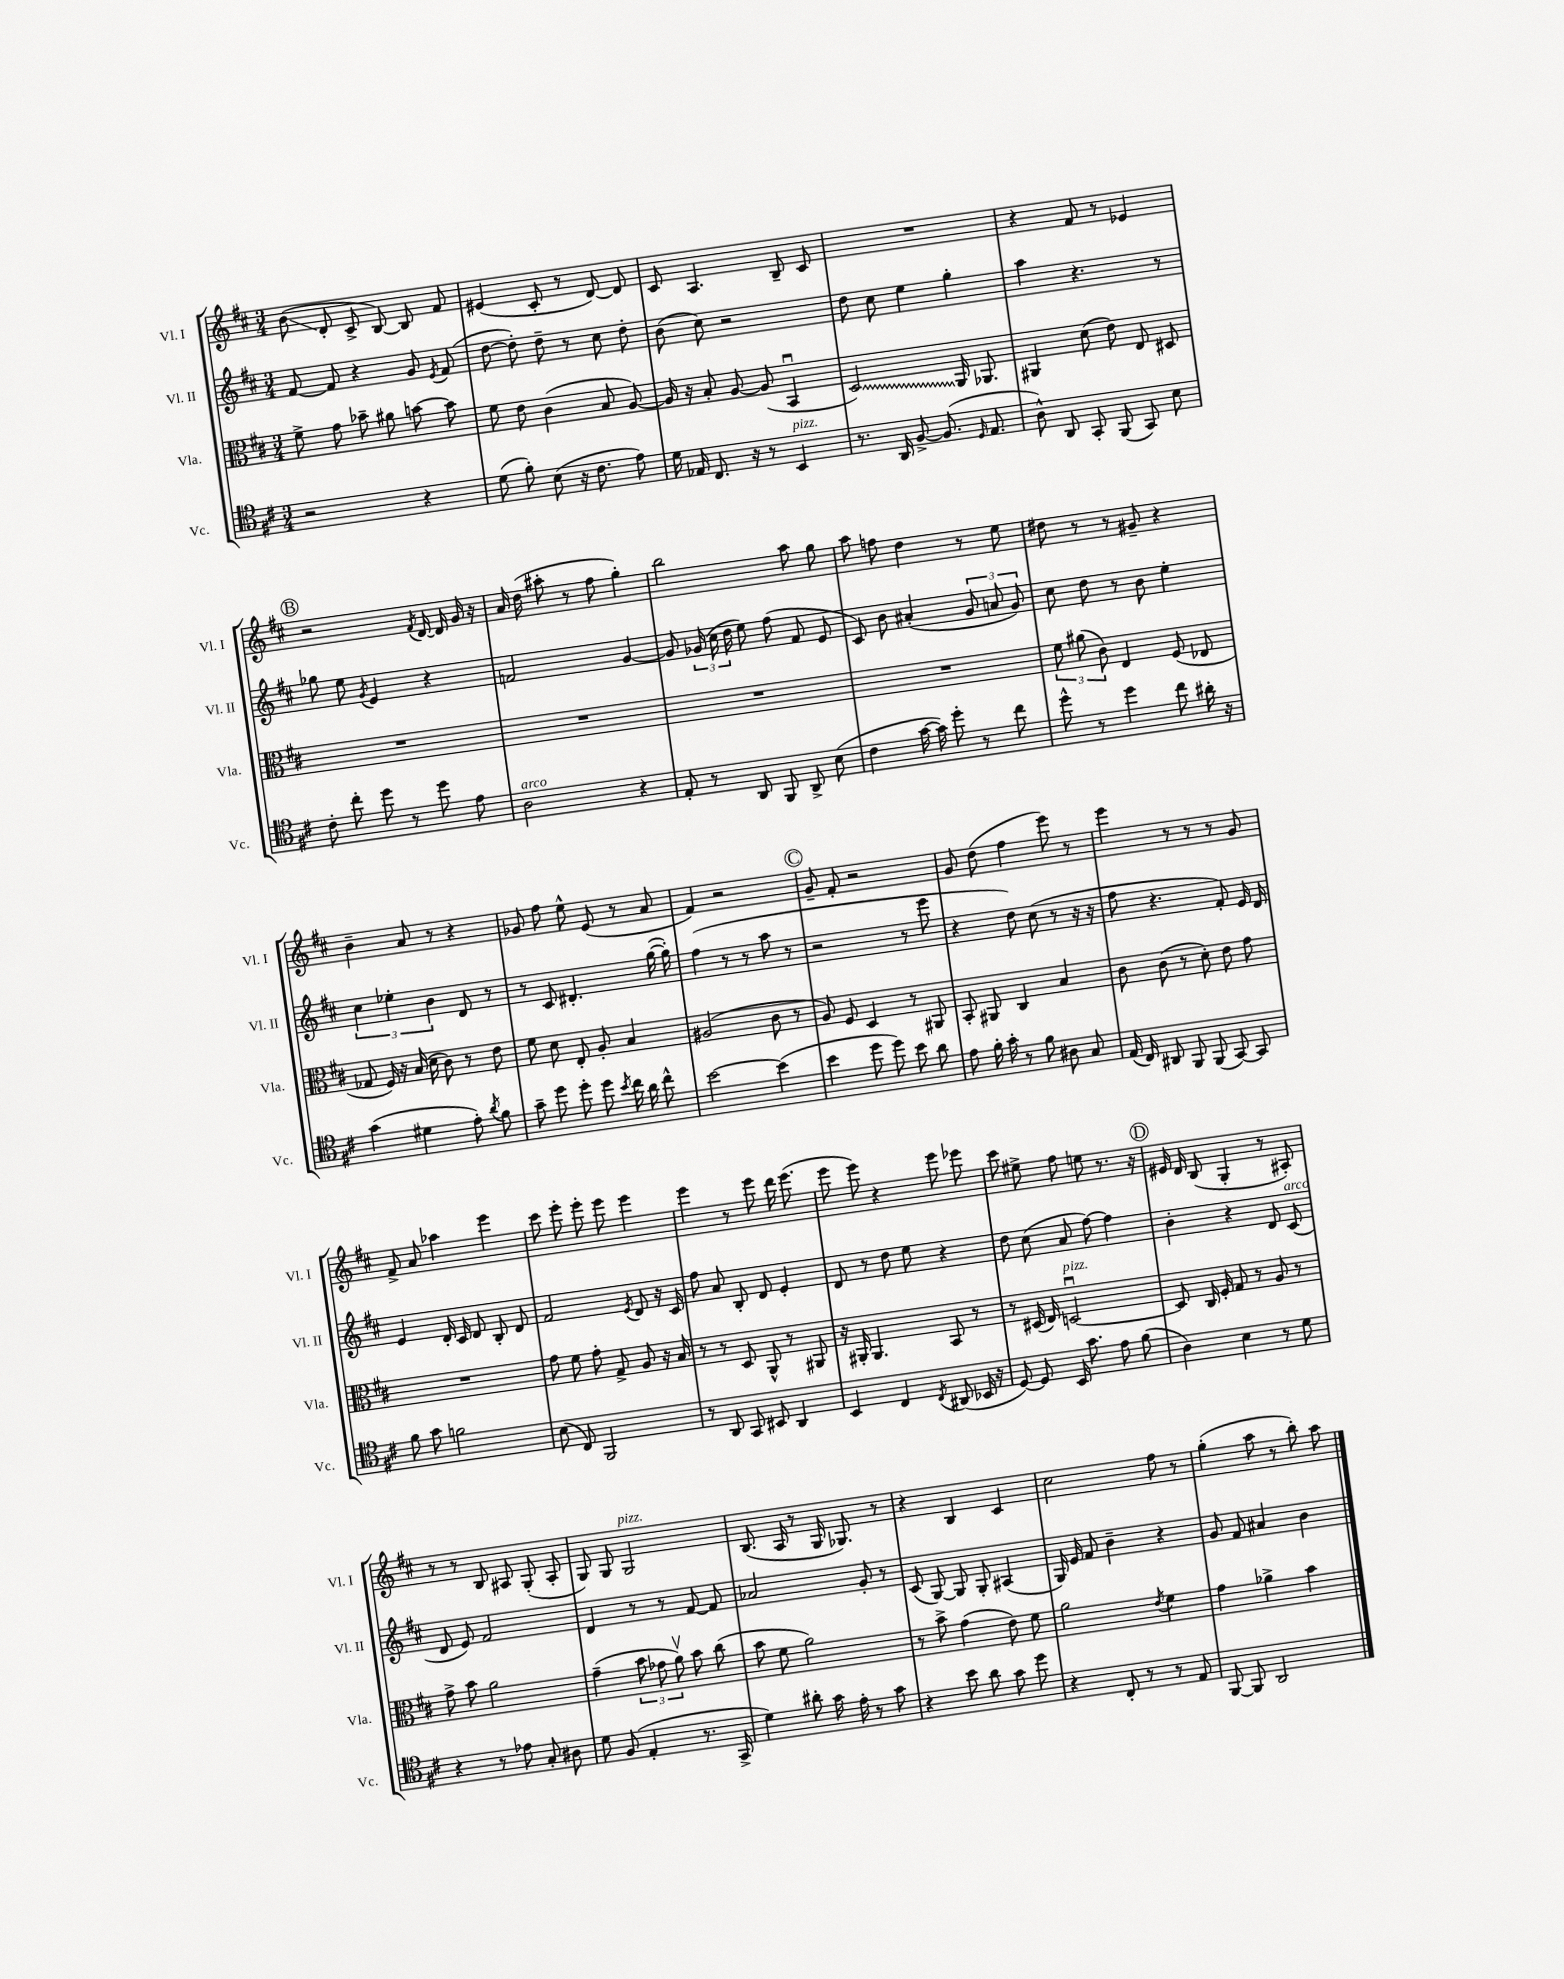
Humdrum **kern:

**kern	**kern	**kern	**kern
*staff4	*staff3	*staff2	*staff1
*clefC4	*clefC3	*clefG2	*clefG2
*k[f#c#]	*k[f#c#]	*k[f#c#]	*k[f#c#]
*M3/4	*M3/4	*M3/4	*M3/4
2r	8f#^	[8f#	(8b
.	8g	8f#]	8d'
.	8b-~	4r	8c#^
.	8a#	.	[8B)
4r	[8b	8g	8B]
.	.	8qe	.
.	8b]	(8f#	8f#
=	=	=	=
(8d	8f#	[8dd	(4e#
8f#')	8e	8dd'])	.
(8B	(4c#	8dd~	8c#'
16r	.	8r	8r
8.c#	.	.	.
.	8B	8cc#	[8d)
8e)	[8A)	8dd'	8d]
=	=	=	=
16d	16A]	(8b	8c#
16E-	16r	.	.
8.C#	8B'	8cc#)	4.A
.	[8A	2r	.
16r	.	.	.
8r	(8A]	.	.
4BB	4BBu	.	8B~
.	.	.	8c#
=	=	=	=
8.r	2D)	8dd	2.r
.	.	8cc#	.
16AA	.	.	.
[8F#^	.	4ee	.
(8.F#]	.	.	.
.	16AA	4gg'	.
16qqD	.	.	.
8.E	8.AA-	.	.
=	=	=	=
8A^^)	4AA#	4aa	4r
8AA	.	.	.
8GG'	(8d	4.r	8f#
(8FF#	8e)	.	8r
8GG)	8E	.	4e-
8B	8D#	8r	.
=	=	=	=
8c#'	2.r	8gg-	2r
8cc#'	.	8ee	.
.	.	8qg	.
8dd	.	4e	.
8r	.	.	.
.	.	.	8qf#
8dd	.	4r	[16d
.	.	.	16d]
8e	.	.	16g
.	.	.	16r
=	=	=	=
2A	2.r	2f	16a
.	.	.	(16dd
.	.	.	8aa#'
.	.	.	8r
.	.	.	8ff#
4r	.	[4g	4gg')
=	=	=	=
8E'	2.r	8g]	2bb
8r	.	(24g-	.
.	.	24cc#	.
.	.	24dd	.
8AA	.	8ee)	.
8FF#	.	(8ff#	.
8AA^	.	8f#	8aa
(8B	.	8e	8gg
=	=	=	=
4c#	2.r	8c#)	8aa
.	.	8b	8ff
[16g	.	(4a#'	4dd
16g])	.	.	.
8dd'	.	.	.
8r	.	12g	8r
.	.	12a	.
8cc#	.	.	8ee
.	.	12g)	.
=	=	=	=
8dd^^	12f#	8cc#	8dd#
.	(12a#	.	.
8r	.	8dd	8r
.	12c#)	.	.
4dd	4E	8r	8r
.	.	8b	8g#~
8cc#	(8F#	4ee'	4r
16a#'	8E-	.	.
16r	.	.	.
=	=	=	=
(4g	8G-	6cc#	4b~
.	16F#)	.	.
.	.	6ee-'	.
.	16r	.	.
4d#	(16B	.	8a
.	16d	.	.
.	.	6b	.
.	8c#)	.	8r
8e')	8r	8d	4r
8qa	.	.	.
8f#	8e	8r	.
=	=	=	=
8g~	8f#	8r	8g-
8dd	8d	8c#	8ff#
8dd'	8E'	4.d#'	8ee^^
8dd	8A'	.	(8e
8qb	.	.	.
16cc#	4B	.	8r
16a	.	.	.
8cc#^^	.	([16gg	8a
.	.	16gg'])	.
=	=	=	=
[2b	(2A#	(4ff#	4f#)
.	.	8r	2r
.	.	8r	.
(4b]	8c#	8aa	.
.	8r	8r	.
=	=	=	=
4b	8A)	2r	8g~
.	8F#	.	8f#'
8dd	4D	.	2r
8dd)	.	.	.
8b	8r	8r	.
8a	8AA#	8eee	.
=	=	=	=
8e	8BB'	4r	8g
16f#'	8AA#	.	(8dd
16g'	.	.	.
8r	4C#	8dd)	4ff#
8f#	.	(8cc#	.
8A#	4B	8r	8eee)
8G	.	16r	8r
.	.	16r	.
=	=	=	=
(16E	8c#	8ff#	4eee
16C#)	.	.	.
8AA#	(8c#	4.r	.
8FF#	8r	.	8r
(8FF#	8d')	.	8r
[8GG)	8e	8f#')	8r
8GG]	8g	16e	8g
.	.	16d	.
=	=	=	=
8f#	2.r	4e	8f#^
8g	.	.	8a
2f	.	16d'	4aa-
.	.	16c#	.
.	.	8d	.
.	.	8B'	4eee
.	.	8d	.
=	=	=	=
(8B	8g	2f#	8ccc#
8C#)	8f#	.	8eee'
2FF#	8g'	.	8eee'
.	8G^	.	8eee
.	.	8qe	.
.	8A	8d	4eee
.	16r	16r	.
.	16B	16c#	.
=	=	=	=
8r	8r	8ff#	4eee
8AA	8r	8a	.
8GG	8D	8B'	8r
8BB#	8AA^^	8d	8eee
4AA	8r	4e'	16ddd
.	.	.	(8.eee
.	8AA#	.	.
=	=	=	=
4BB	16r	8d	8eee
.	16AA#'	.	.
.	4.AA#	8r	8eee)
4C#	.	8dd	4r
.	.	8ee	.
8qC#	.	.	.
(8AA#	8BB	4r	8eee
16BB-	8r	.	8eee-
16r	.	.	.
=	=	=	=
[8D)	8r	8dd	8ccc#
8D]	(16D#	(8cc#	8ee#^
.	16E)	.	.
16BB	[2Du	8a	8ff#
8.g	.	.	.
.	.	[8ff#)	8ee
8e	.	4ff#]	8.r
(8f#	.	.	.
.	.	.	16r
=	=	=	=
4A)	8D]	4b'	16e#
.	.	.	16d
.	16C#	.	(8B
.	16F#'	.	.
4B	8G	4r	4G'
.	8r	.	.
8r	8A	8d	8r
8d	8r	(8c#	8A#')
=	=	=	=
4r	8g^	8d	8r
.	8b	8e)	8r
8r	2a	2f#	8B
8e-	.	.	8A#
8G'	.	.	(8G'
8A#	.	.	8A#'
=	=	=	=
8d	(4g~	4d	8G)
(8F#	.	.	8G
4E'	12b	8r	2G
.	12g-	.	.
.	.	8r	.
.	12av)	.	.
8.r	8b	[8f#	.
.	(8cc#	8f#]	.
16GG^	.	.	.
=	=	=	=
4d)	8b	2a-	(8.B
.	8f#	.	.
.	.	.	16A
8a#'	2a)	.	8r
16g	.	.	16G
16e'	.	.	8.G-)
8r	.	8g'	.
8g	.	8r	8r
=	=	=	=
4r	8r	(8c#	4r
.	8b^	[8G)	.
8b	(4g	8G]	4B
8a	.	8G'	.
8g	8e)	(4A#	4c#
8dd	8f#	.	.
=	=	=	=
4r	2a	16G)	2cc#
.	.	16e	.
.	.	8f#	.
8C#'	.	4b~	.
8r	.	.	.
.	8qe	.	.
8r	4f#	4r	8ff#
8E	.	.	8r
=	=	=	=
[8FF#	4g	8g	(4gg'
8FF#]	.	8f#	.
2AA	4a-^	4a#	8aa
.	.	.	8r
.	4b	4b	8bb')
.	.	.	8aa
==	==	==	==
*-	*-	*-	*-
